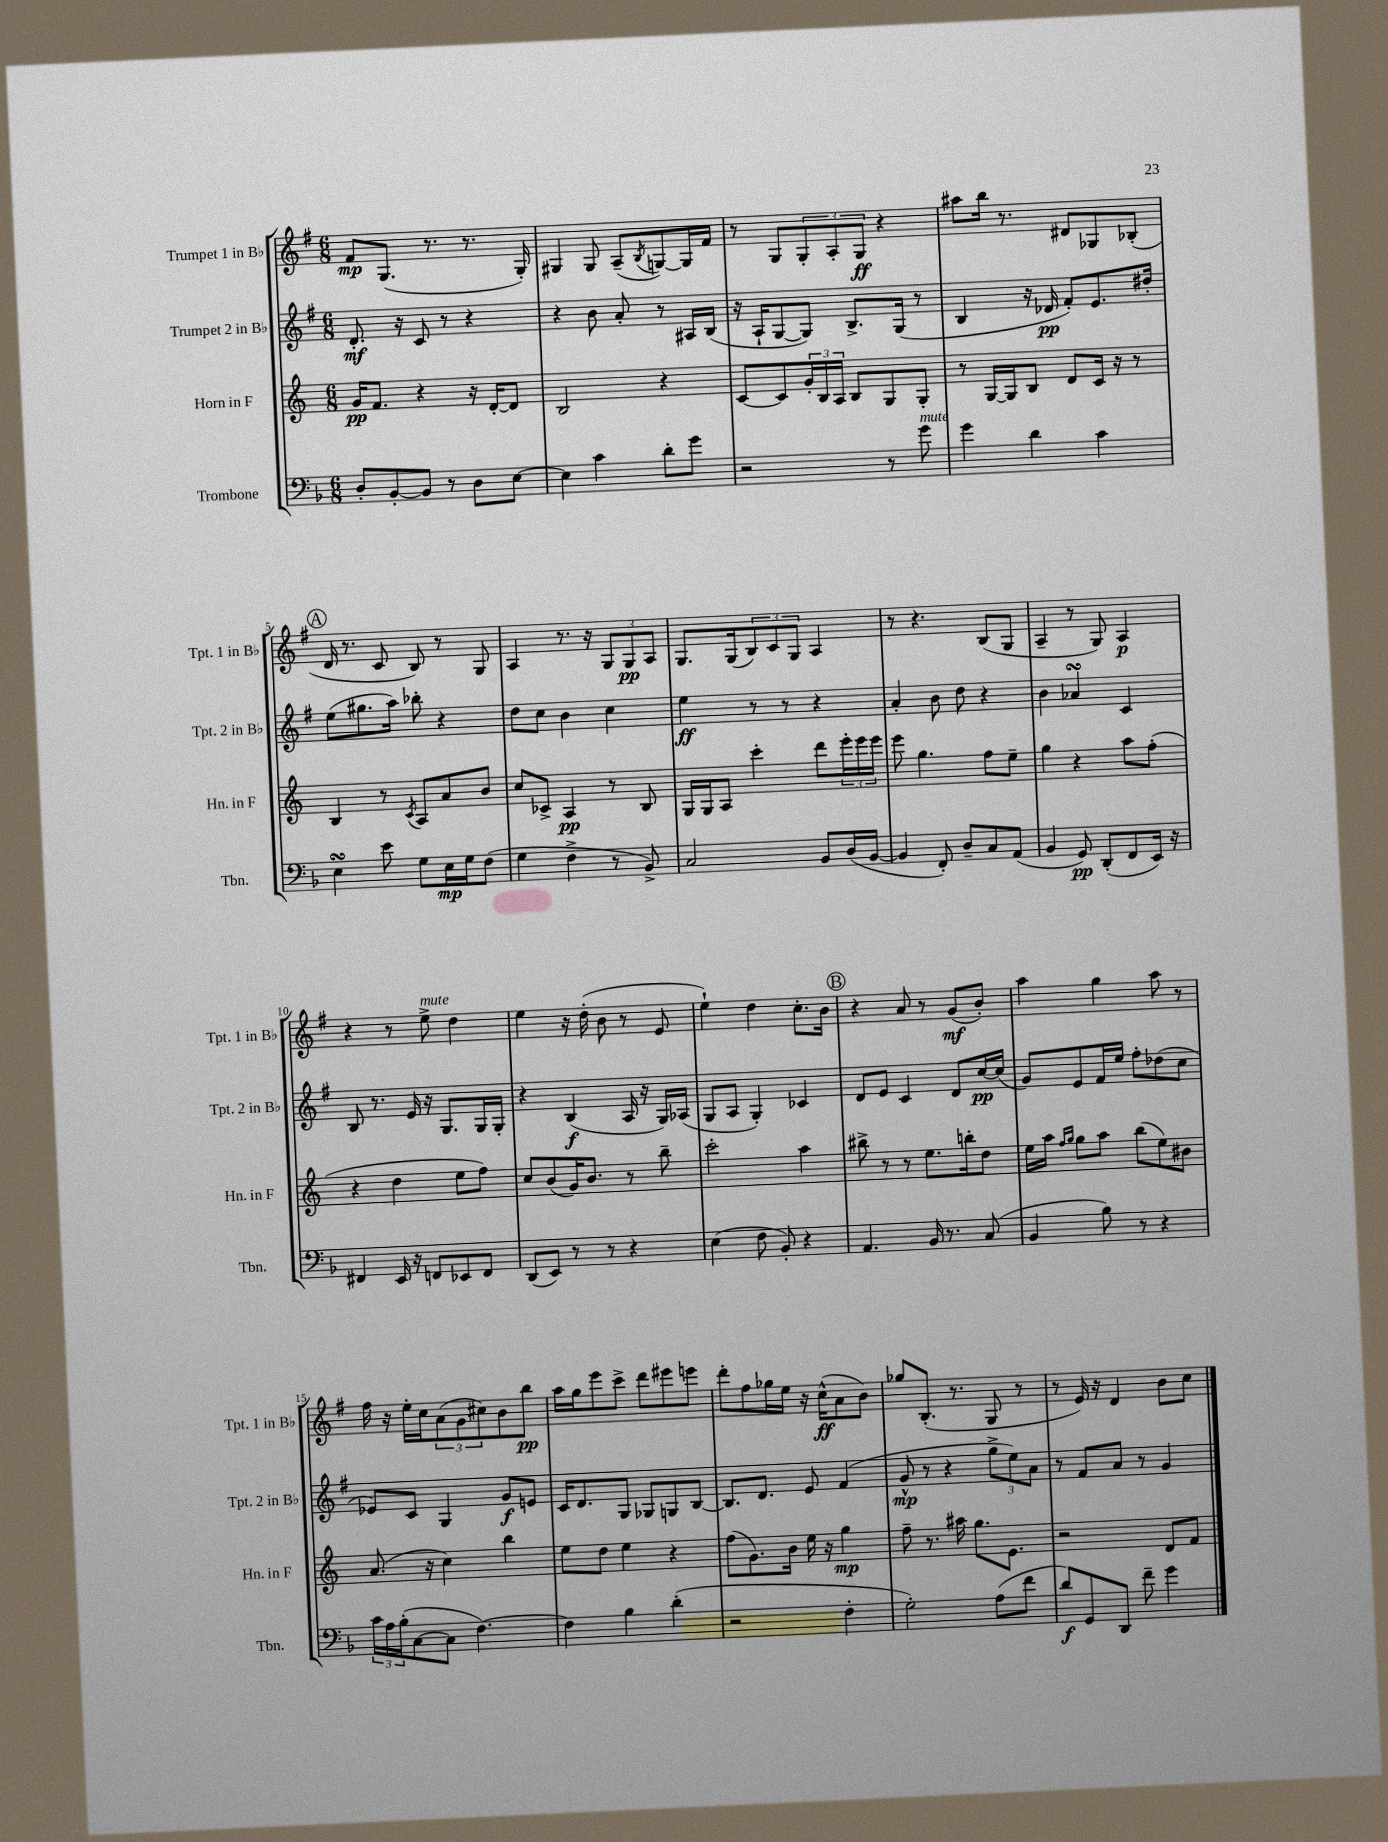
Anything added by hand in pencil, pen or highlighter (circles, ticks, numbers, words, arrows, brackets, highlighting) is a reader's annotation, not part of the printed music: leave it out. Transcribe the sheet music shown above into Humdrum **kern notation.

**kern	**kern	**kern	**kern
*staff4	*staff3	*staff2	*staff1
*clefF4	*clefG2	*clefG2	*clefG2
*k[b-]	*k[]	*k[f#]	*k[f#]
*M6/8	*M6/8	*M6/8	*M6/8
8D'	16g	8.d'	8f#
.	8.f	.	.
[8BB-'	.	.	(8.G
.	.	16r	.
8BB-]	4r	8c	.
.	.	.	8.r
8r	.	8r	.
8D	16r	4r	8.r
.	[16d'	.	.
[8E	8d]	.	.
.	.	.	16G')
=	=	=	=
4E]	2B	4r	4G#
4c	.	8b	8G#
.	.	8a'	(8A~
.	.	.	8qB
8d'	4r	8r	[8G)
8g	.	16A#	16G]
.	.	(16B	16f#
=	=	=	=
2r	[8c	16r	8r
.	.	16A`	.
.	8c]	[8G	8G
.	24g'	8G])	12G'
.	24B	.	.
.	24A	.	12A'
.	8B	8.B^	.
.	.	.	12G
8r	8G	.	4r
.	.	(16G	.
8g	8G'	8r	.
=	=	=	=
4g	8r	4B	8aa#
.	[16G	.	16bb
.	16G]	.	8.r
4d	8B	16r	.
.	.	16d-	.
.	8d	8f#')	8d#
4c	16c	8.e	8G-
.	16r	.	.
.	8r	.	(8B-'
.	.	16dd#'	.
=	=	=	=
4E	4B	(8ee	16d
.	.	.	8.r
.	.	8.gg#	.
8e	8r	.	8c
.	.	16aa)	.
.	8qc	.	.
8G	8A	8bb-'	8B)
16E	8a	4r	8r
16G	.	.	.
(8F	8b	.	8G
=	=	=	=
4G	8cc	8dd	4A
.	8c-^	8cc	.
4F^	4A	4b	8.r
.	.	.	16r
8r	8r	4cc	12G
.	.	.	12G
8BB-^)	8B	.	.
.	.	.	12A
=	=	=	=
2C	16G	4ee	8.G
.	16G	.	.
.	8A	.	.
.	.	.	(16G
.	4ccc'	8r	12B)
.	.	.	12c
.	.	8r	.
.	.	.	12G
8BB-	8ddd	4r	4A
(16D	24eee'	.	.
.	24eee	.	.
[16BB-	.	.	.
.	24eee	.	.
=	=	=	=
4BB-]	8eee	4a'	8r
.	4.gg	.	4.r
8FF')	.	8b	.
8D~	.	8dd	.
8C	8ff	4r	(8B
(8AA	8ee~	.	8G
=	=	=	=
4BB-	4gg	4b	4A~
8GG)	4r	4a-	8r
(8DD'	.	.	8G)
8FF	8aa	4c	4A
16EE)	(8ff'	.	.
16r	.	.	.
=	=	=	=
4FF#	4r	8B	4r
.	.	8.r	.
16EE	4dd	.	8r
16r	.	16e	.
8FF	.	16r	8ee^
.	.	8.G	.
8EE-	8ee	.	4dd
8FF	8ff)	16G	.
.	.	16G'	.
=	=	=	=
(8DD	8cc	4r	4ee
8EE)	(8b	.	.
8r	16g)	(4B	16r
.	8.b	.	(16dd'
8r	.	.	8b
4r	8r	16A	8r
.	.	16r	.
.	8bb~	16G)	8e
.	.	(16A-	.
=	=	=	=
(4E	2ccc'	8G	4ee`)
.	.	8A	.
8F	.	4G')	4dd
8BB-')	.	.	.
4r	4aa	4c-	8.cc'
.	.	.	16b
=	=	=	=
4.AA	8bb#^	8d	4r
.	8r	8e	.
.	8r	4c	8a
16BB-	8.ee	.	8r
8.r	.	.	.
.	.	8d	(8g
.	16bb'	.	.
(8C	8dd	[16cc	8b')
.	.	(16cc]	.
=	=	=	=
4BB-	16ee	8g)	4aa
.	16aa	.	.
.	16qqff	.	.
.	16qqgg	.	.
.	8gg	8e	.
8B-)	8aa	16f#	4gg
.	.	16ee	.
8r	(8bb	8ff#'	.
4r	8ee)	(8dd-	8aa
.	8b#	8cc	8r
=	=	=	=
24c	(8.a	8e-)	16ff#
24A	.	.	.
.	.	.	16r
(24B-'	.	.	.
[8C	.	8c	16ee'
.	16r	.	16cc
8C]	4cc)	4G	(12a
.	.	.	12g
[4.F)	.	.	.
.	.	.	12cc#)
.	4bb	8g	8b
.	.	8e	8bb
=	=	=	=
4F]	8ee	16c	16aa
.	.	8.d	16gg
.	8dd	.	8eee
4B-	4ee	8G	8ccc^
.	.	8G-	8ddd
(4d'	4r	8G	8eee#
.	.	[8B	8eee
=	=	=	=
2r	(8ff	8.B]	8ddd'
.	8.g)	.	8ff#
.	.	8.d	.
.	.	.	16gg-
.	16b	.	16ee
.	16ee	8e	16r
.	16r	.	(16cc^^
4F'	4gg	(4f#	8a
.	.	.	8b)
=	=	=	=
2G')	8ff~	8g^^	8gg-
.	8.r	8r	(8.B'
.	.	4r	.
.	16aa#	.	8.r
.	8.gg	.	.
(8A	.	12gg^	8G
.	8.e	.	.
.	.	12ee)	.
8f	.	.	8r
.	.	12a	.
=	=	=	=
8d)	2r	8r	8r
8GG	.	8f#	16e)
.	.	.	16r
8DD	.	8a	4d
8f~	.	8r	.
4g	8d	4g	8b
.	8f	.	8cc
==	==	==	==
*-	*-	*-	*-
